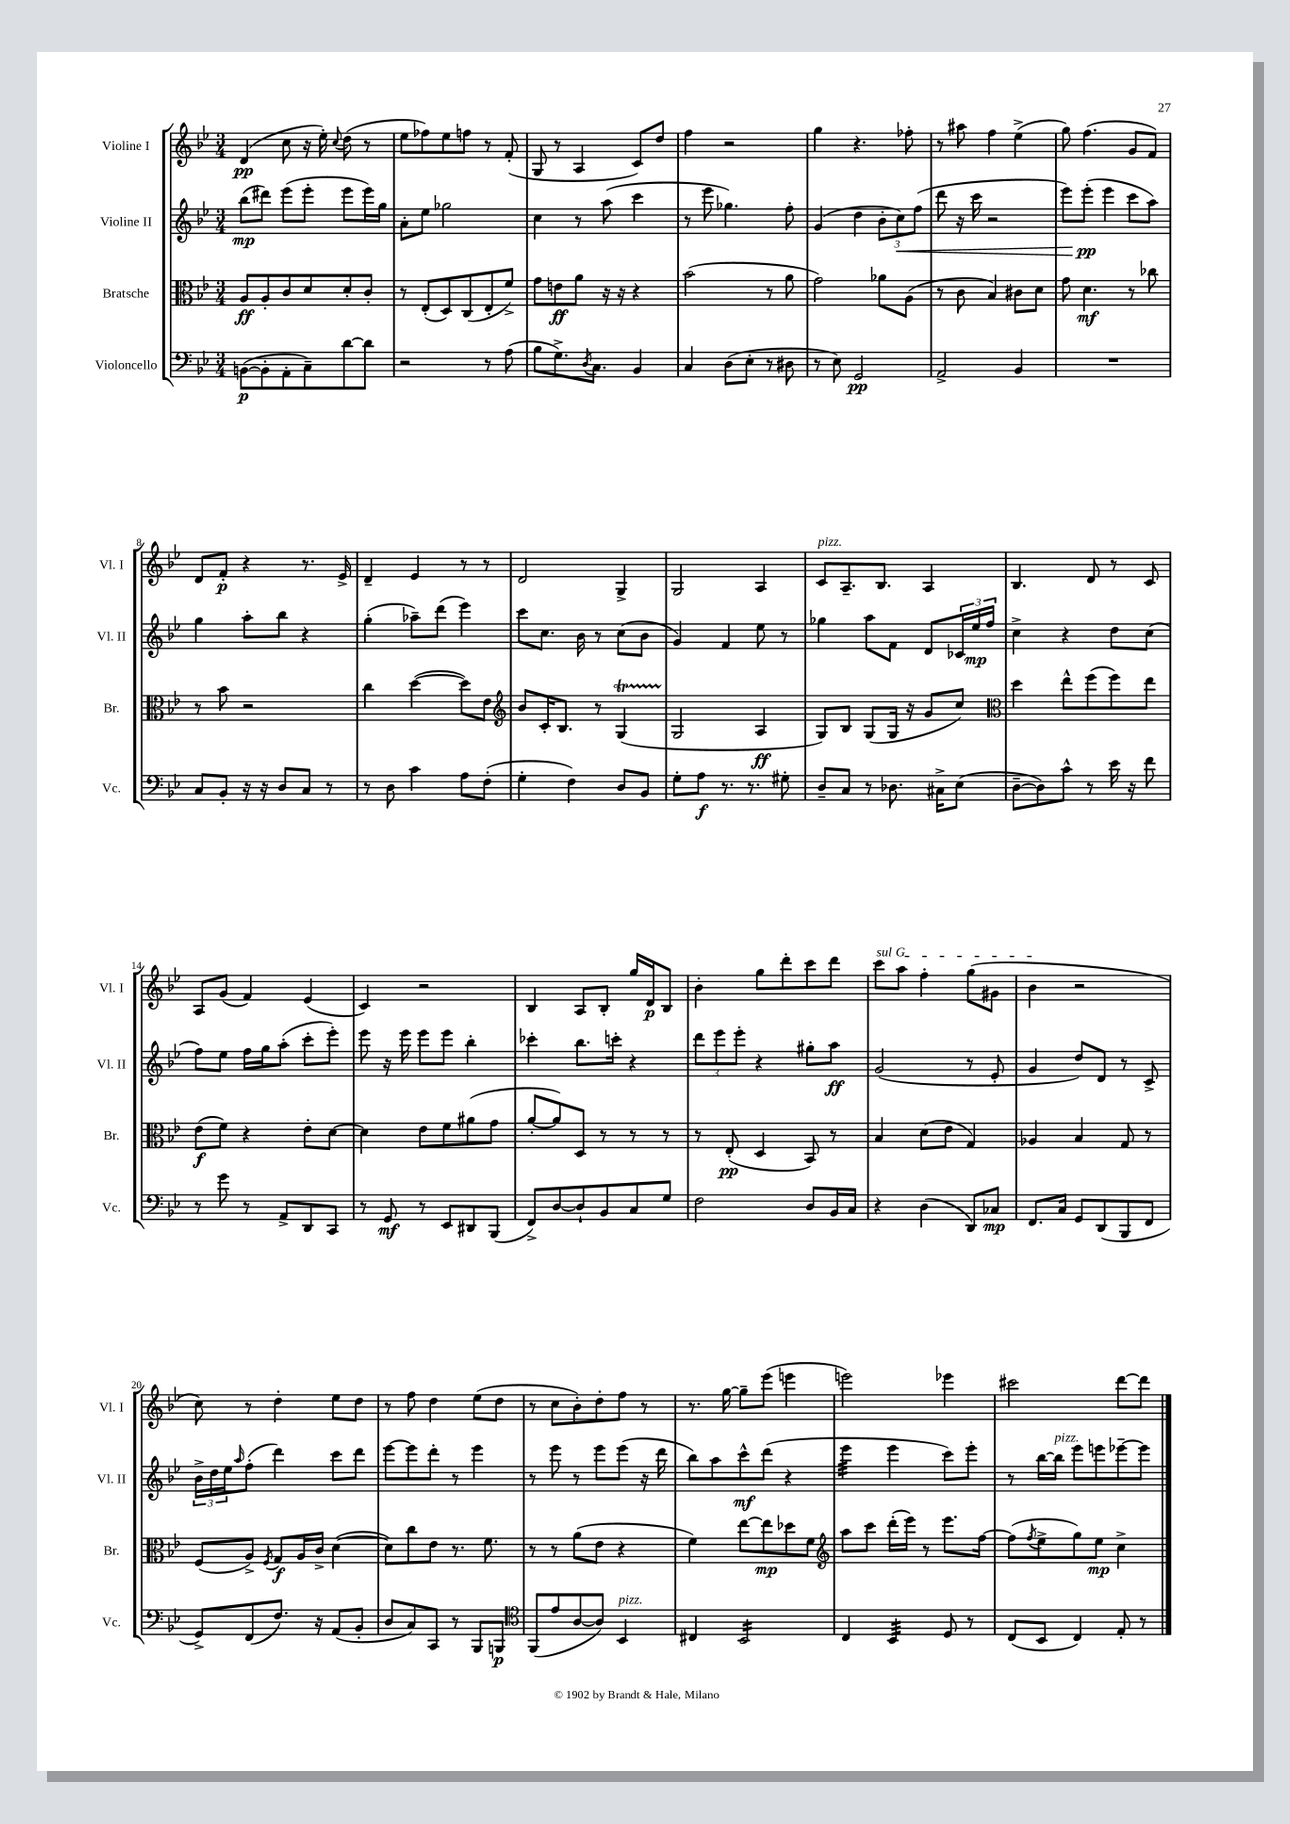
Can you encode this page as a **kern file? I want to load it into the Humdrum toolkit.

**kern	**kern	**kern	**kern
*staff4	*staff3	*staff2	*staff1
*clefF4	*clefC3	*clefG2	*clefG2
*k[b-e-]	*k[b-e-]	*k[b-e-]	*k[b-e-]
*M3/4	*M3/4	*M3/4	*M3/4
([8BB	8A	(8bb-	(4d
8BB']	8A'	8ddd#)	.
8AA'	8c	(8eee-	8cc
8C~)	8d	8eee-'	16r
.	.	.	16ee-')
.	.	.	8qqcc
[8d	8d'	8eee-	(8dd
8d]	8c'	16eee-)	8r
.	.	16gg	.
=	=	=	=
2r	8r	8a'	8ee-
.	(8E-'	8ee-	8ff-)
.	8D)	2gg-	8ee-
.	(8C	.	8ff
8r	8E-'	.	8r
(8A	8f^)	.	(8f'
=	=	=	=
8B-	8g	4cc	8G
8.G^)	8e	.	8r
.	8a	8r	4A
8qD	.	.	.
8.C	.	.	.
.	16r	(8aa	.
.	16r	.	.
4BB-	4r	4ccc	8c)
.	.	.	8dd
=	=	=	=
4C	(2b-	8r	4ff
.	.	8eee-	.
(8D	.	4.gg-)	2r
8E-'	.	.	.
8r	8r	.	.
8D#	8a	8ff'	.
=	=	=	=
8r	2g)	(4g	4gg
8E-)	.	.	.
2GG	.	4dd	4.r
.	8a-	12b-'	.
.	.	12cc)	.
.	(8A	.	8ff-'
.	.	(12ff	.
=	=	=	=
2AA^	8r	8ddd	8r
.	8c	16r	8aa#
.	.	16ccc	.
.	4B-)	2r	4ff
4BB-	8c#	.	(4ee-^
.	8d	.	.
=	=	=	=
2.r	8g	8eee-)	8gg)
.	4.d	(8eee-'	(4.ff
.	.	4eee-	.
.	8r	8ccc	8g
.	8cc-	8aa)	8f)
=	=	=	=
8C	8r	4gg	8d
8BB-'	8b-	.	8f'
16r	2r	8aa'	4r
16r	.	.	.
8D	.	8bb-	.
8C	.	4r	8.r
8r	.	.	.
.	.	.	16e-^
=	=	=	=
8r	4cc	(4gg'	4d~
8D	.	.	.
4c	([4dd	8aa-~)	4e-
.	.	(8ddd	.
8A	8dd])	4eee-)	8r
(8F'	8e-	.	8r
=	=	=	=
*	*clefG2	*	*
4G'	8b-	8ccc	2d
.	16c'	8.cc	.
.	8.B-	.	.
4F)	.	.	.
.	.	16b-	.
.	8r	8r	.
8D	(4G	(8cc	4G^
8BB-	.	8b-	.
=	=	=	=
8G'	2G	4g)	2G
8A	.	.	.
8.r	.	4f	.
8.r	.	.	.
.	4A	8ee-	4A
8G#'	.	8r	.
=	=	=	=
8D~	8G)	4gg-	8c
8C	8B-	.	8.A~
8r	(8G	8aa	.
.	.	.	8.B-
8.D-	16G	8f	.
.	16r	.	.
.	8g	8d	4A
16C#^	.	.	.
(8E-	8cc)	24c-	.
.	.	24ee-	.
.	.	24ff	.
=	=	=	=
*	*clefC3	*	*
[8D~	4dd	4cc^	4.B-
8D])	.	.	.
8c^^	8ee-^^	4r	.
8r	(8ff	.	8d
16e-	8ff)	8dd	8r
16r	.	.	.
8f	8ee-	(8cc	8c
=	=	=	=
8r	(8e-	8ff)	8A
8g	8f)	8ee-	(8g
8r	4r	16ff	4f)
.	.	16gg	.
8AA^	.	(8aa'	.
8DD	8e-'	8ccc'	(4e-
8CC	[8d	8eee-')	.
=	=	=	=
8r	4d]	8eee-	4c)
8GG	.	16r	.
.	.	16eee-	.
8r	8e-	8eee-	2r
8EE-	8f	8eee-	.
8DD#	(8a#	4bb-'	.
(8BBB-	8g	.	.
=	=	=	=
8FF^)	[8a'	4ccc-'	4B-
[8D	8a])	.	.
8D`]	8D	8.bb-	8A
8BB-	8r	.	8B-'
.	.	16ccc'	.
8C	8r	4r	16gg
.	.	.	16d
8G	8r	.	8B-
=	=	=	=
2F	8r	12ddd	4b-'
.	.	12eee-	.
.	(8E-'	.	.
.	.	12eee-'	.
.	4D	4r	8gg
.	.	.	8ddd'
8D	8BB-)	8gg#'	8ccc
16BB-	8r	8aa	8ddd
16C	.	.	.
=	=	=	=
4r	4B-	(2g	8ccc
.	.	.	8aa
(4D	(8d	.	4ff'
.	8e-	.	.
8DD)	4G)	8r	(8gg
8C-	.	8e-'	8g#
=	=	=	=
8.FF	4A-	4g	4b-
16C	.	.	.
8GG	4B-	8dd)	2r
(8DD	.	8d	.
8BBB-	8G	8r	.
8FF	8r	8c^	.
=	=	=	=
8GG^)	(8F	24b-^	8cc)
.	.	24dd	.
.	.	24ee-	.
.	.	16qqaa	.
(8FF	8A^)	(8ff'	8r
.	8qF	.	.
8.F)	8G	4ddd)	4dd'
.	16A	.	.
16r	16c^	.	.
(8AA	([4d	8ccc	8ee-
8BB-'	.	8ddd	8dd
=	=	=	=
8D	8d])	[8eee-	8r
8C)	8cc	8eee-]	8ff
8CC	8e-	8ddd'	4dd
8r	8.r	8r	.
8BBB-	.	4eee-	(8ee-
.	8.f	.	.
8BBB	.	.	8dd
=	=	=	=
*clefC4	*	*	*
(8FF	8r	8r	8r
8e-	8r	8eee-	8cc
[8A	(8a	8r	8b-')
8A])	8e-	8eee-	8dd'
4BB-	4r	(8eee-	8ff
.	.	16r	8r
.	.	16ddd	.
=	=	=	=
4C#	4f)	8bb-)	8.r
.	.	8aa	.
.	.	.	[16gg
2BB-	[8ee-	8ccc^^	8gg~]
.	8ee-]	(8ddd	(8eee-
.	8dd-	4r	4eee
.	8f	.	.
=	=	=	=
*	*clefG2	*	*
4C	8aa	4eee-	2eee)
.	8ccc	.	.
4BB-	(16ddd'	4eee-	.
.	16eee-)	.	.
.	8r	.	.
8D	8.eee-	8ccc)	4eee-
8r	.	8eee-'	.
.	[16ff	.	.
=	=	=	=
(8C	(8ff]	8r	2ccc#
.	8qff	.	.
8BB-	8ee-^	[16bb-	.
.	.	16bb-]	.
4C)	8gg)	8eee-	.
.	8ee-	8eee	.
8E-'	4cc^	[8eee-~	[8ddd
8r	.	8eee-]	8ddd]
==	==	==	==
*-	*-	*-	*-
